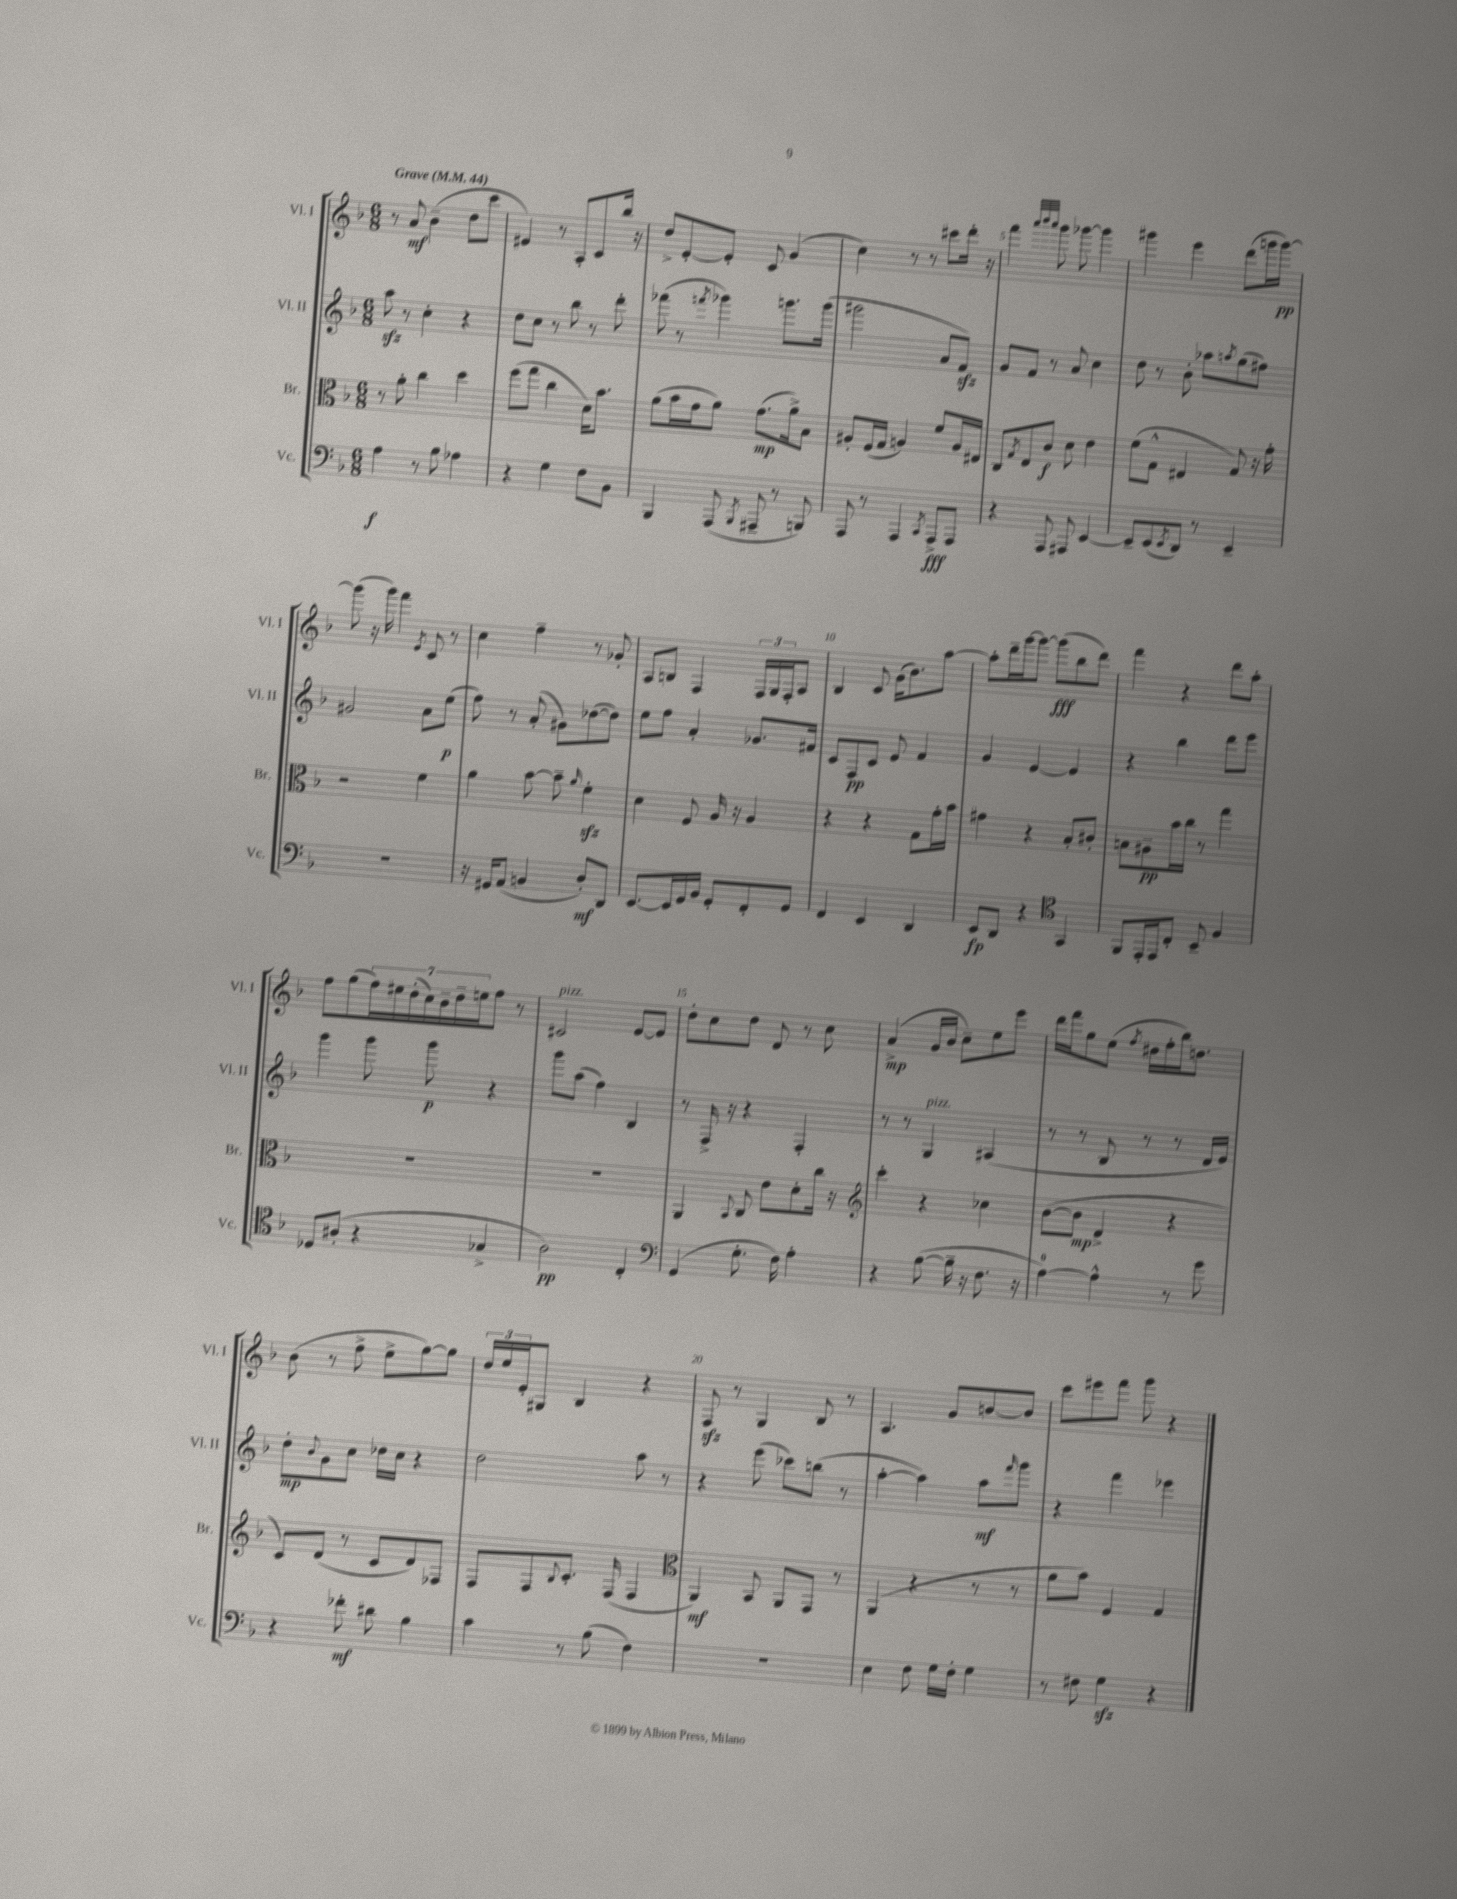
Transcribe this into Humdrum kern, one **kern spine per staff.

**kern	**kern	**kern	**kern
*staff4	*staff3	*staff2	*staff1
*clefF4	*clefC3	*clefG2	*clefG2
*k[b-]	*k[b-]	*k[b-]	*k[b-]
*M6/8	*M6/8	*M6/8	*M6/8
*MM44	*MM44	*MM44	*MM44
4A	8r	8aa	8r
.	8a'	8r	8a
8r	4cc	4cc'	(4b-~
8B-	.	.	.
4A-	4dd	4r	8dd
.	.	.	8ccc
=	=	=	=
4r	(8ff	8dd	4e#)
.	8gg	8cc	.
4G	4cc	8r	8r
.	.	8bb-	8A'
8F	16d)	8r	8c
.	8.b-	.	.
8BB-	.	8ddd'	16bb-
.	.	.	16r
=	=	=	=
4BBB-	(8a	(8fff-	8dd^
.	16b-	8r	[8e'
.	16g	.	.
.	.	8qfff	.
(8AAA	8a)	4ggg-)	8e']
8qBBB-	.	.	.
8AAA#~	(8.g	.	8c
8r	.	8.ggg	(4g
.	16a^)	.	.
8BBB)	8B-	.	.
.	.	(16ggg	.
=	=	=	=
8AAA	8A#'	2ggg#	4cc)
8r	(16F	.	.
.	16G	.	.
4AAA	4A)	.	8r
.	.	.	8r
8qCC	.	.	.
8AAA^	8f	8a	8ccc#
8AAA	16A	8f)	16ddd'
.	16E#	.	16r
=	=	=	=
4r	8C	8g	4fff
.	8qG	.	.
.	8E	8f	.
.	.	.	32qqaaa
.	.	.	32qqbbb-
.	.	.	32qqaaa
8AAA	8c	8r	8ggg
8AAA#	8d	8a	[8ggg-
[4EE	4e	4cc	4ggg-]
=	=	=	=
8EE~]	(8f	8dd	4ggg#
(8EE	8G^^	8r	.
8qEE	.	.	.
8DD)	4E#	8b-'	4eee
8r	.	8aa-	.
.	.	8qaa	.
4EE~	8G)	(8gg	(8ddd
.	16r	8ff#)	16ggg
.	16g'	.	[16ggg)
=	=	=	=
2.r	2r	2g#	(8ggg]
.	.	.	16r
.	.	.	16ggg)
.	.	.	4fff
.	.	.	8qe
.	4f	8a	8c
.	.	(8ee	8r
=	=	=	=
16r	4a	8ff)	4cc
16GG#	.	.	.
(8AA	.	8r	.
4BB	[8b-	(8a'	4ff~
.	8b-~]	8g#)	.
.	16qqa	.	.
8D')	4f'	([8dd-	8r
8DD	.	8dd-])	8g-'
=	=	=	=
[8.EE	4d	8ee	8A
.	.	8ff	8B
16EE]	.	.	.
16GG	8F	4a'	4F
16BB-	.	.	.
8GG'	16A	.	.
.	16r	.	.
8FF'	4A	8.g-	24F
.	.	.	24G
.	.	.	24F'
8GG	.	.	8A
.	.	16f#	.
=	=	=	=
4FF	4r	8c	4B-
.	.	8F	.
4EE	4r	8c	8c
.	.	8e	(16g
.	.	.	8.b-)
4DD	8G	4f	.
.	16g'	.	[8aa
.	16b-	.	.
=	=	=	=
8EE	4g#	4g	8aa']
8DD	.	.	16ddd~
.	.	.	[16ggg
4r	4r	[4e	8ggg_
.	.	.	(8ggg]
*clefC4	*	*	*
4GG	8B-'	4e]	8bb-
.	8c#'	.	8ddd)
=	=	=	=
8FF	8B	4r	4fff
16EE'	8A#~	.	.
16EE	.	.	.
8C'	16b-	4bb-	4r
.	16cc	.	.
8BB-~	8r	.	.
4F	4gg	8ddd	8ddd
.	.	8eee	8aa'
=	=	=	=
8D-	2.r	4ggg	8ff
(8A#'	.	.	(8gg
4r	.	8ggg	28ff)
.	.	.	28ee#
.	.	.	(28dd'
.	.	.	28cc)
.	.	8ggg	.
.	.	.	28b-~
.	.	.	28dd~
.	.	.	28ee
4G-^	.	4r	8ff
.	.	.	8r
=	=	=	=
2A)	2.r	8ggg	2c#
.	.	(8aa	.
.	.	4ff)	.
4C'	.	4B-	[8e
.	.	.	8e]
=	=	=	=
*clefF4	*	*	*
(4GG	4AA	8r	8dd'
.	.	16F^	8cc
.	.	16r	.
.	8qqBB-	.	.
8.G'	8C	4r	8dd
.	8e	.	8d
16F)	.	.	.
4A'	8d'	4F'	8r
.	16cc	.	8cc
.	16r	.	.
=	=	=	=
*	*clefG2	*	*
4r	4ccc'	8r	(4a^
.	.	8r	.
([8B-	4r	4G	16g
.	.	.	16b-
16B-~]	.	.	8cc~)
16r	.	.	.
8.F	4cc-	(4A#	8ee
.	.	.	8eee
16r	.	.	.
=	=	=	=
[4A)	([8b-	8r	16ddd
.	.	.	16fff
.	8b-]	8r	8gg
4A^^]	4d^	8B-	(8ee
.	.	.	8qff
.	.	8r	16dd#
.	.	.	16ff'
8r	4r	8r	16bb-)
.	.	.	8.dd
8g	.	16d	.
.	.	16e)	.
=	=	=	=
4r	8c)	8dd'	(8b-
.	.	8qqb-	.
.	(8d	8g	8r
8f-'	8r	8cc	8ff^
8d#	8c	16dd-	8ee^
.	.	16cc	.
4B-	8d)	4r	[8gg)
.	8F-	.	8gg]
=	=	=	=
4c	8F	2dd	24dd
.	.	.	24ee
.	.	.	24e'
.	8F	.	8G#
.	8qqB-	.	.
8r	8.c'	.	4B-
(8B-	.	.	.
.	(16F	.	.
4F)	4F	8aa	4r
.	.	8r	.
=	=	=	=
*	*clefC3	*	*
2.r	4AA)	4r	8F
.	.	.	8r
.	8BB-	(8eee	4G
.	8AA	8ccc-)	.
.	8GG	(8bb	8B-
.	8r	8r	8r
=	=	=	=
4E	(4AA	[4aa'	4.A
8F	4r	4aa])	.
16G	.	.	8g
16F'	.	.	.
4G	8r	8aa	[8b
.	.	16qqfff	.
.	8r	8ggg	8b]
=	=	=	=
8r	8a	4r	8ccc
8F#	8b-)	.	8eee#
4G	4F	4fff	8fff
.	.	.	8ggg
4r	4G	4eee-	4r
==	==	==	==
*-	*-	*-	*-
